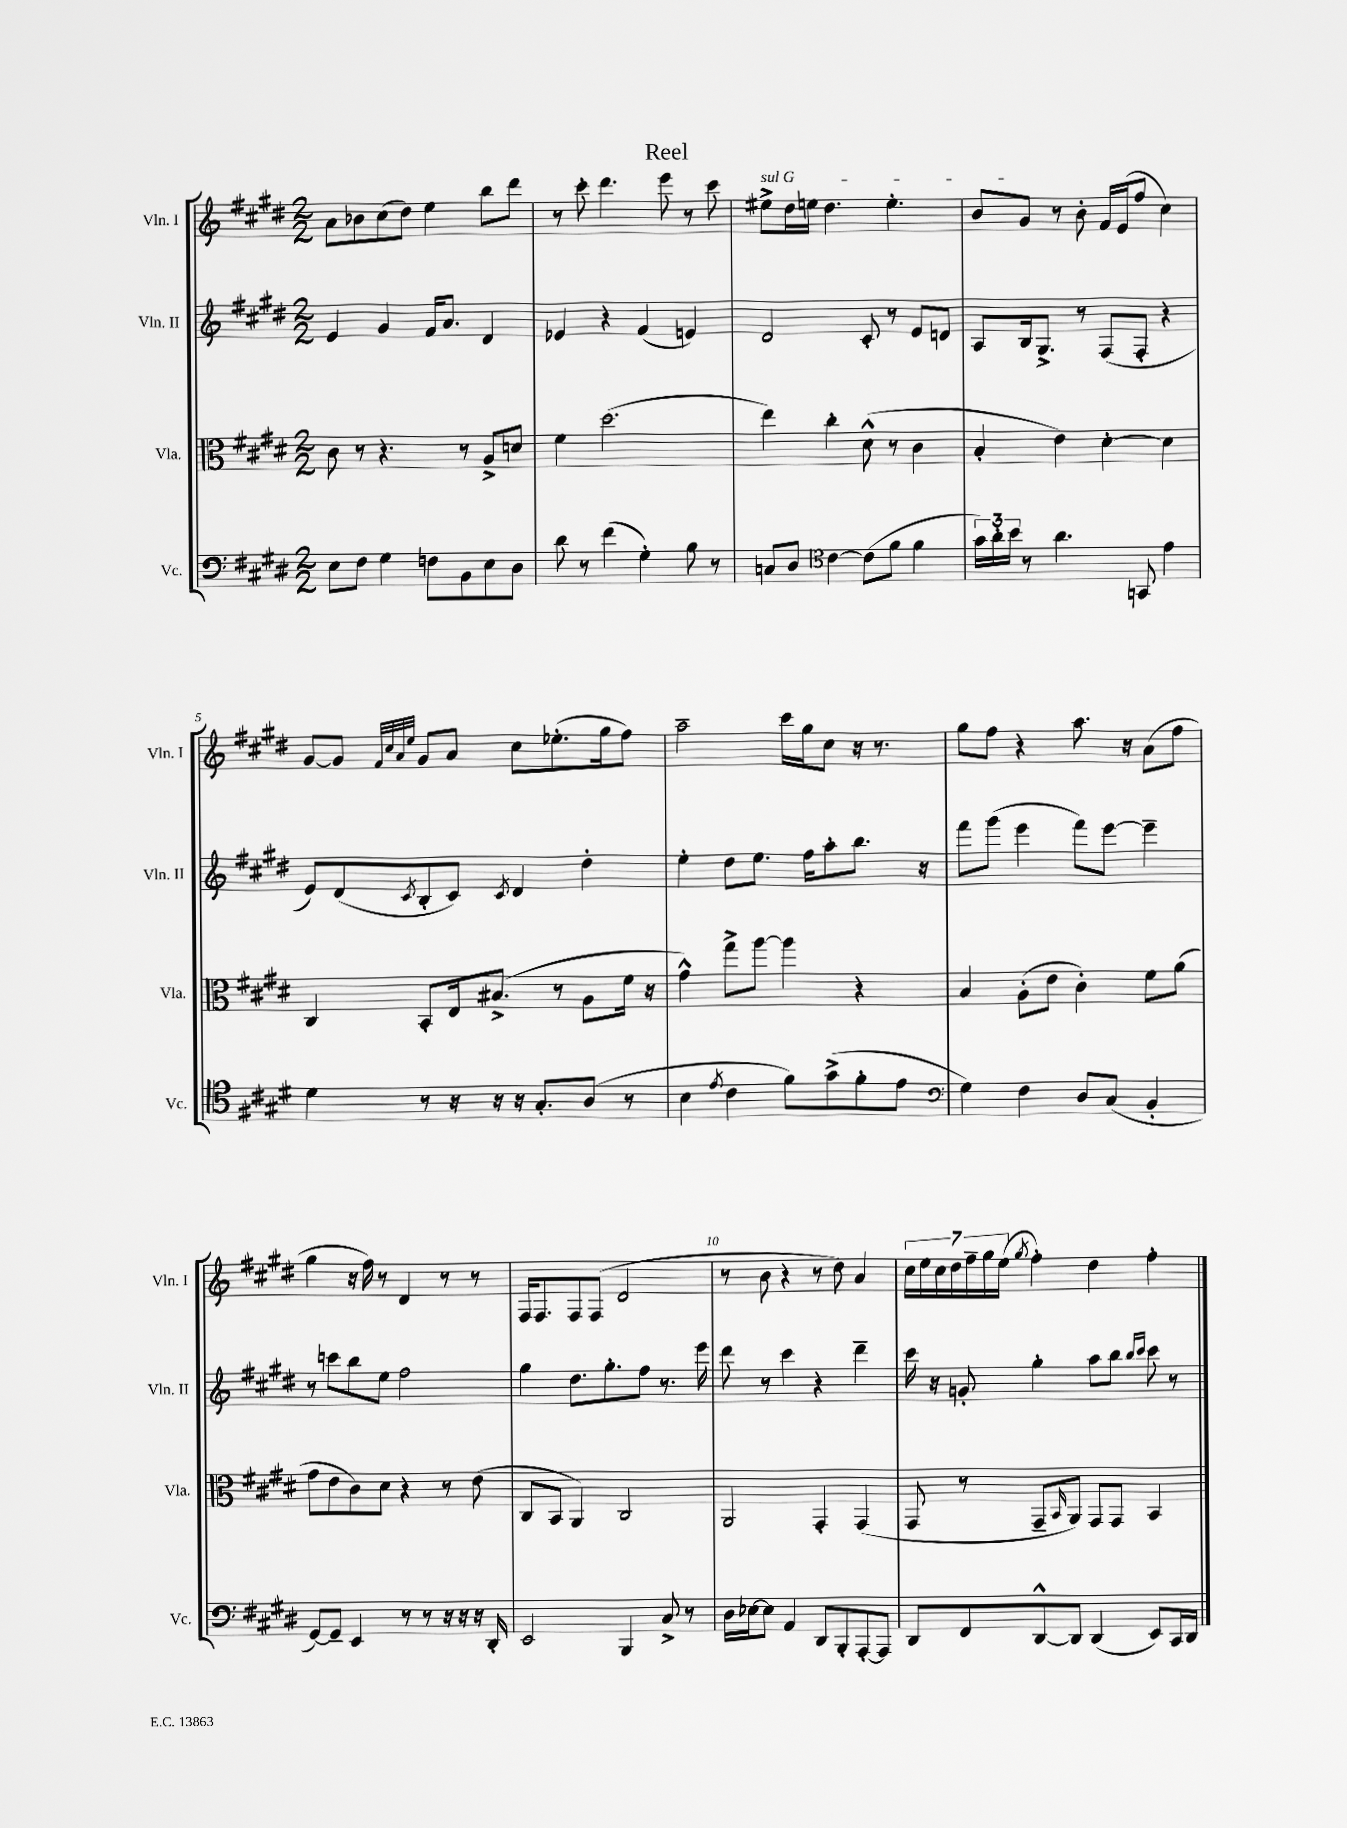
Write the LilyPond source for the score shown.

\header { title = "Reel" }
<<
\new StaffGroup <<
\new Staff = "s0" \with { instrumentName = "Vln. I" shortInstrumentName = "Vln. I" } {
    \clef treble \key e \major \numericTimeSignature \time 2/2
    a'8 bes'8 cis''8( dis''8) e''4 b''8 dis'''8 |
    r8 cis'''8-. dis'''4. e'''8 r8 cis'''8 |
    \once \override TextSpanner.bound-details.left.text = \markup { \italic "sul G" } eis''8->\startTextSpan dis''16 e''16 dis''4. e''4.-. |
    b'8 gis'8\stopTextSpan r8 b'8-. fis'16 e'16( fis''8 cis''4) |
    gis'8~ gis'8 \grace { fis'32 cis''32 a'32 e''32 } gis'8 a'8 cis''8 ees''8.-.( gis''16 fis''8) |
    a''2-- cis'''16 gis''16 cis''8 r16 r8. |
    gis''8 fis''8 r4 a''8. r16 a'8( fis''8 |
    gis''4 r16 fis''16) r8 dis'4 r8 r8 |
    fis16 fis8. fis8 fis8( dis'2 |
    r8 b'8 r4 r8 dis''8) a'4 |
    \tuplet 7/4 { cis''16 e''16 cis''16 dis''16 fis''16-- gis''16 e''16( } \acciaccatura { gis''8 } fis''4-.) dis''4 fis''4-. \bar "|." |
}
\new Staff = "s1" \with { instrumentName = "Vln. II" shortInstrumentName = "Vln. II" } {
    \clef treble \key e \major \numericTimeSignature \time 2/2
    e'4 gis'4 fis'16 a'8. dis'4 |
    ees'4 r4 fis'4( e'4) |
    dis'2 cis'8-. r8 e'8 d'8 |
    a8 b16 gis8.-> r8 fis8( fis8-. r4 |
    e'8) dis'8( \acciaccatura { cis'8 } b8-. cis'8) \acciaccatura { cis'8 } dis'4 dis''4-. |
    e''4-. dis''8 e''8. fis''16 a''8-. b''8. r16 |
    fis'''8 gis'''8( e'''4 fis'''8) e'''8~ e'''4-- |
    r8 c'''8 b''8 e''8 fis''2 |
    gis''4 dis''8. gis''8.-. fis''8 r8. e'''16 |
    dis'''8 r8 cis'''4 r4 dis'''4-- |
    cis'''16 r16 g'8-. gis''4-. a''8 b''8 \grace { b''16 cis'''16 } cis'''8 r8 \bar "|." |
}
\new Staff = "s2" \with { instrumentName = "Vla." shortInstrumentName = "Vla." } {
    \clef alto \key e \major \numericTimeSignature \time 2/2
    cis'8 r8 r4. r8 a8-> d'8 |
    fis'4 dis''2.( |
    e''4) cis''4-. dis'8-^( r8 cis'4 |
    b4-. e'4) dis'4~-. dis'4 |
    cis4 b,8-. e16 bis8.->( r8 a8 fis'16 r16 |
    gis'4-^) gis''8-> a''8~ a''4 r4 |
    b4 a8-.( e'8 cis'4-.) fis'8 a'8( |
    gis'8 e'8 cis'8) dis'8 r4 r8 e'8( |
    cis8 b,8 a,4) cis2 |
    a,2 gis,4-. gis,4( |
    gis,8 r8 gis,8-- \grace { b,16 } a,8) gis,8 gis,8 b,4 \bar "|." |
}
\new Staff = "s3" \with { instrumentName = "Vc." shortInstrumentName = "Vc." } {
    \clef bass \key e \major \numericTimeSignature \time 2/2
    e8 fis8 gis4 f8 b,8 e8 dis8 |
    dis'8 r8 fis'4( gis4-.) b8 r8 |
    c8 dis8 \clef tenor cis'4~ cis'8( fis'8 fis'4 |
    \tuplet 3/2 { gis'16) a'16-. b'16 } r8 a'4. g,8 e'4 |
    dis'4 r8 r16 r16 r16 gis8.-. a8( r8 |
    b4 \acciaccatura { e'8 } cis'4 fis'8) gis'8->( fis'8-. e'8 |
    \clef bass gis4) fis4 dis8 cis8( b,4-. |
    gis,8~) gis,8-- e,4 r8 r8 r16 r16 r16 dis,16-. |
    e,2 b,,4 cis8-> r8 |
    dis16 ees16~ ees8 a,4 dis,8 b,,8-. a,,8~-. a,,8 |
    dis,8 fis,8 dis,8~-^ dis,8 dis,4( e,8) cis,16 dis,16 \bar "|." |
}
>>
>>
\layout { \context { \Score \override BarNumber.break-visibility = ##(#f #t #t) barNumberVisibility = #(every-nth-bar-number-visible 5) } }
